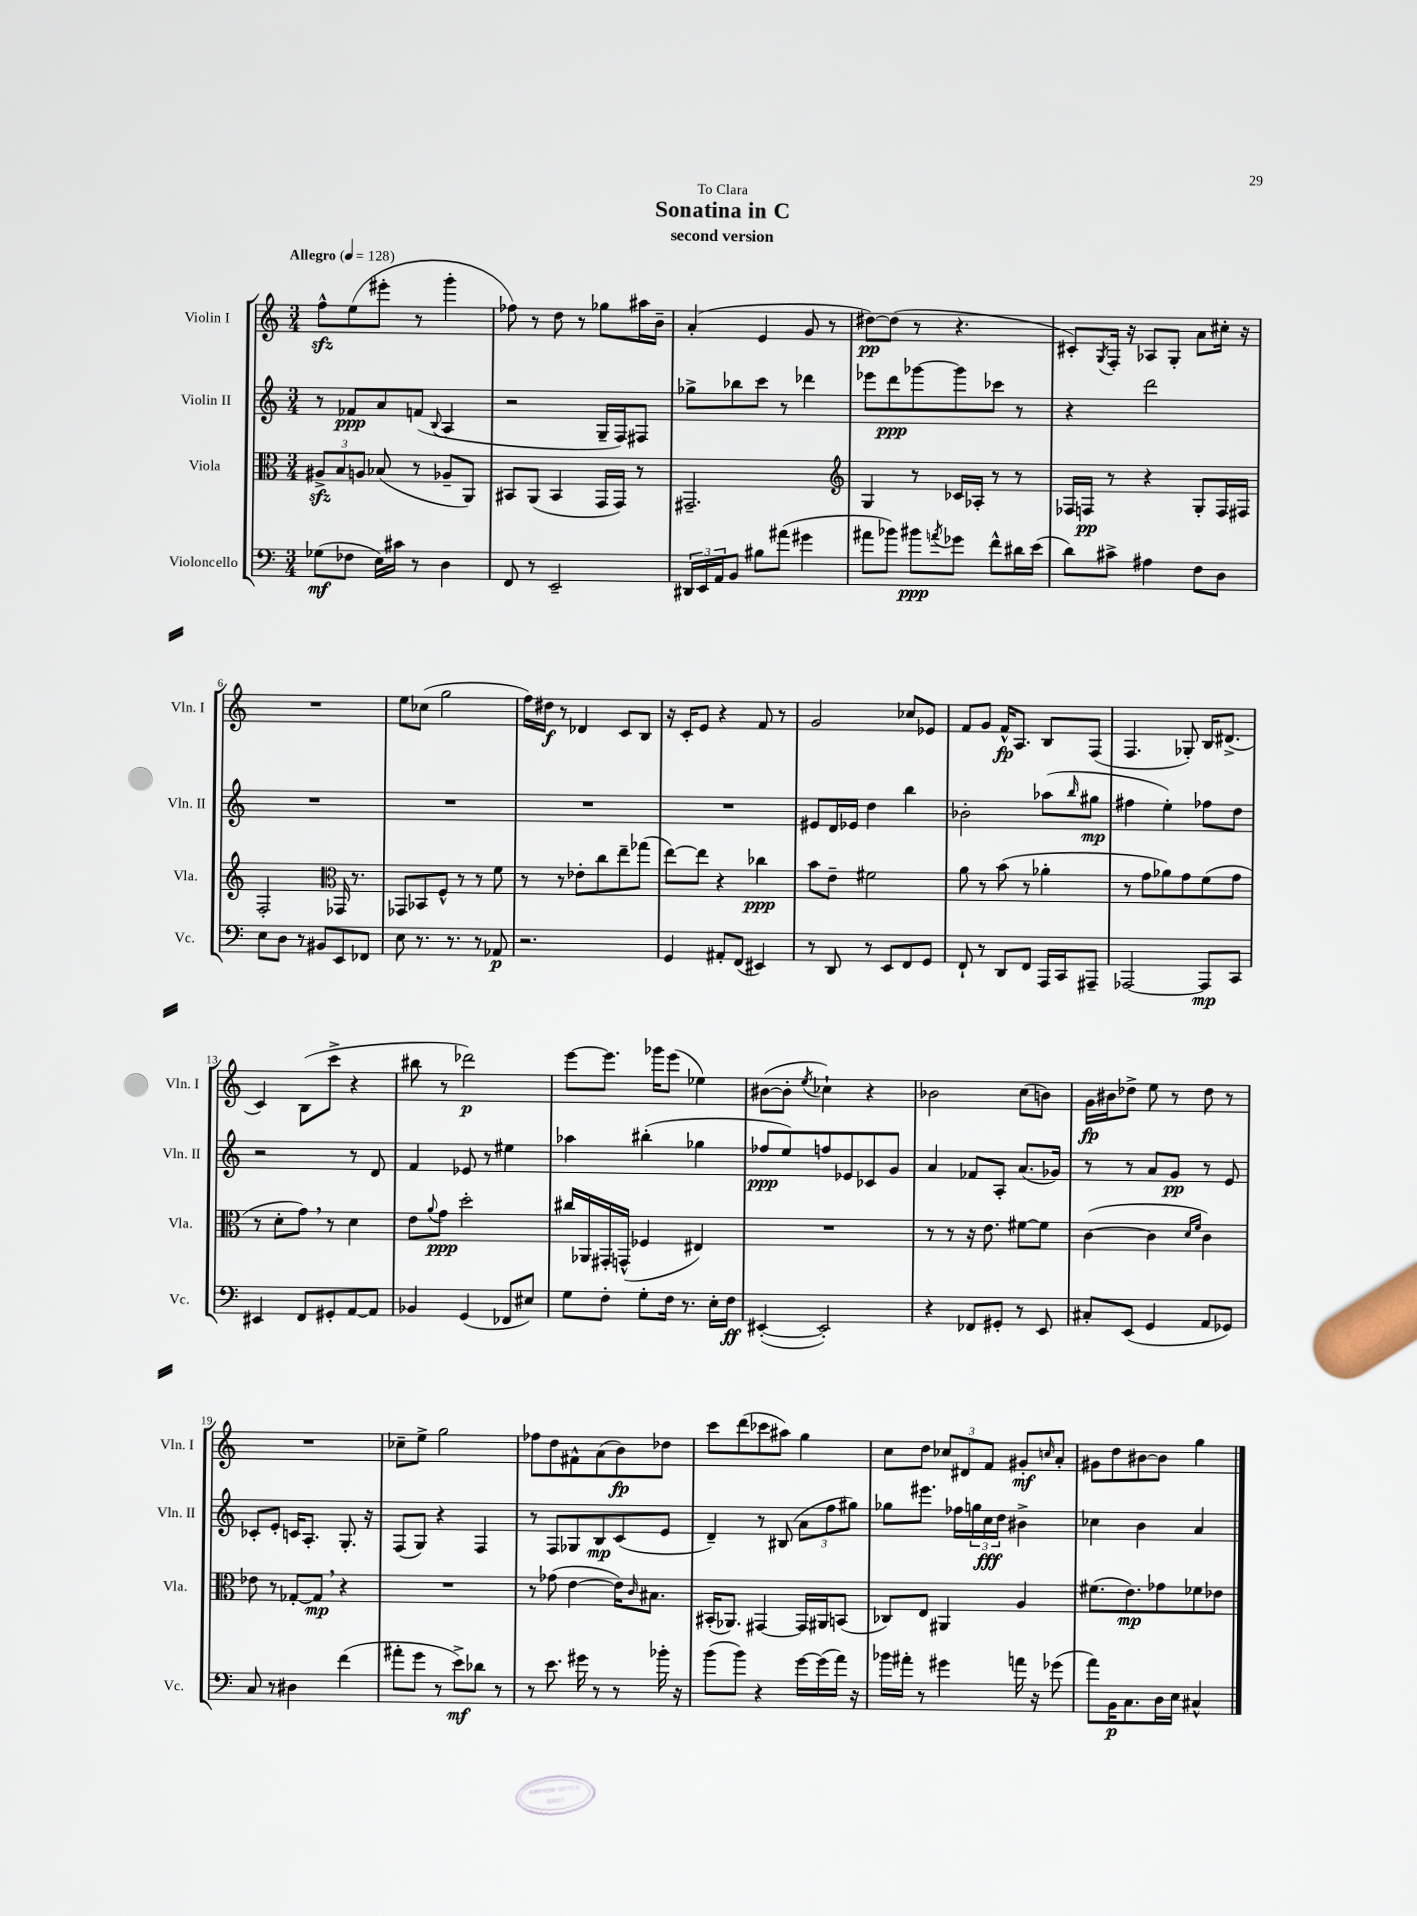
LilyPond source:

\header { title = "Sonatina in C" subtitle = "second version" dedication = "To Clara" }
<<
\new StaffGroup <<
\new Staff = "s0" \with { instrumentName = "Violin I" shortInstrumentName = "Vln. I" } {
    \clef treble \key c \major \numericTimeSignature \time 3/4 \tempo "Allegro" 4 = 128
    f''8-^\sfz e''8( eis'''8-. r8 g'''4-. |
    fes''8) r8 d''8 r8 ges''8 ais''16 b'16-- |
    a'4-.( e'4 g'8 r8 |
    dis''8~\pp) dis''8( r8 r4. |
    cis'8-.) \acciaccatura { g8 } f16-. r16 aes8 g8-. a'8 cis''16-. r16 |
    R2. |
    e''8 ces''8( g''2 |
    f''16) dis''16\f r8 des'4 c'8 b8 |
    r16 c'16-. e'8 r4 f'8 r8 |
    g'2 ces''8 ees'8 |
    f'8 g'8 f'16-^\fp a8. b8 f8( |
    f4. ges8-.) b16 dis'8.->( |
    c'4) b8( c'''8-> r4 |
    bis''8 r8 des'''2\p) |
    e'''8~ e'''8. ges'''16 e'''8( ees''4) |
    bis'8~( bis'8-. \acciaccatura { e''8 } ces''4-!) r4 |
    bes'2 c''8( b'8) |
    g'16\fp bis'16 des''8-> e''8 r8 des''8 r8 |
    R2. |
    ces''8-- e''8-> g''2 |
    fes''8 d''8 fis'8-^ a'8( b'8\fp) des''8 |
    c'''8 d'''8( ces'''8 ais''8) g''4 |
    c''8 d''8 \tuplet 3/2 { ces''8 dis'8 f'8 } gis'8-.\mf \grace { c''16 } a'8-. |
    gis'8 d''8 bis'8~ bis'8 g''4 \bar "|." |
}
\new Staff = "s1" \with { instrumentName = "Violin II" shortInstrumentName = "Vln. II" } {
    \clef treble \key c \major \numericTimeSignature \time 3/4
    r8 fes'8\ppp a'8 f'8( \appoggiatura { b8 } a4 |
    r2 g16-- f16) fis8 |
    ges''8-> bes''8 c'''8 r8 des'''4 |
    ees'''8 d'''8\ppp ges'''8~ ges'''8 ces'''8 r8 |
    r4 d'''2 |
    R2. |
    R2. |
    R2. |
    R2. |
    eis'8 d'16 ees'16 d''4 b''4 |
    bes'2-. aes''8( \grace { b''16 } gis''8\mp |
    fis''4 e''4-.) fes''8 d''8 |
    r2 r8 d'8 |
    f'4 ees'8 r8 eis''4 |
    aes''4 bis''4-.( ges''4 |
    fes''8\ppp e''8) f''8 ees'8 ces'8 g'8 |
    a'4 fes'8 a8-. a'8.( ges'16) |
    r8 r8 a'8 g'8\pp r8 e'8 |
    ces'8-. e'8-. c'16 a8.-. g8.-. r16 |
    f8( g8) r4 f4 |
    r8 f8 ges8 b8\mp c'8( e'8 |
    d'4--) r8 bis8( \tuplet 3/2 { a'8 f''8 gis''8) } |
    ges''8 eis'''8. fes''16 \tuplet 3/2 { g''16 c''16\fff d''16 } bis'4-> |
    ces''4 b'4 a'4 \bar "|." |
}
\new Staff = "s2" \with { instrumentName = "Viola" shortInstrumentName = "Vla." } {
    \clef alto \key c \major \numericTimeSignature \time 3/4
    \tuplet 3/2 { ais8->\sfz b8 a8 } bes8( r8 aes8-- a,8) |
    bis,8 a,8( bis,4 g,16 g,16) r8 |
    gis,2.-- |
    \clef treble g4 r8 ces'16 aes16-. r8 r8 |
    fes16 f16\pp r8 r4 g8-. f16 fis16 |
    f2-. \clef alto ges,16 r8. |
    ges,8 bes,8 f8-^ r8 r8 f'8 |
    r8 r8 ees'8-. c''8 e''8-- ges''8( |
    e''8~) e''8 r4 ces''4\ppp |
    b'8 e'8-- fis'2 |
    a'8 r8 b'8( r8 aes'4-. |
    r8 g'8 aes'8) g'8 f'8( g'8 |
    r8 d'8-. g'8) \breathe r8 d'4 |
    e'8 \appoggiatura { a'8 } g'8\ppp d''2-. |
    cis''16 aes,16 gis,16-. g,16-^( fes4 eis4) |
    R2. |
    r8 r8 r16 e'8. fis'8~ fis'8 |
    c'4~( c'4 \grace { d'16 f'16 } c'4) |
    ees'8 r8 ges8~-. ges8\mp \breathe r4 |
    R2. |
    r8 ges'8( e'4~ e'16) \grace { c'16 } bis8. |
    bis,16-.( aes,8.) gis,4~ gis,16 ais,16 b,8( |
    ces8) e8 ais,4 a4 |
    fis'8.( e'8.\mp) ges'8 fes'8 ees'8 \bar "|." |
}
\new Staff = "s3" \with { instrumentName = "Violoncello" shortInstrumentName = "Vc." } {
    \clef bass \key c \major \numericTimeSignature \time 3/4
    ges8\mf( fes8 e16) cis'16 r8 d4 |
    f,8 r8 e,2-- |
    \tuplet 3/2 { dis,16 e,16 a,16 } b,8 bis8 ais'8( gis'4 |
    ais'8 bes'8) bis'8\ppp \acciaccatura { a'8 } ges'8 f'8-^ dis'16 e'16( |
    d'8) cis'8-> ais4 f8 d8 |
    e8 d8 r8 bis,8 e,8 fes,8 |
    e8 r8. r8. r8 aes,8\p |
    r2. |
    g,4 ais,8-. f,8( eis,4) |
    r8 d,8 r8 e,8 f,8 g,8 |
    f,8-! r8 d,8 f,8 a,,16 c,16 ais,,8-- |
    aes,,2~ aes,,8\mp c,8 |
    eis,4 f,8 gis,8-. a,8~ a,8 |
    bes,4 g,4( fes,8 eis8) |
    g8 f8-. g8-. f16 r8. e16-. f16\ff |
    eis,4~-.( eis,2-.) |
    r4 fes,8 gis,8-. r8 e,8 |
    cis8-. e,8( g,4 a,8 ges,8) |
    c8 r8 dis4 f'4( |
    ais'8-. g'8 r8 e'8->\mf) des'8 r8 |
    r8 e'8. gis'16 r8 r8 bes'16-. r16 |
    b'8( b'8) r4 g'16~ g'16( a'16) r16 |
    bes'16 ais'16-. r8 gis'4 a'16 r16 ges'8( |
    a'8) b,16\p c8. d16 e16 cis4-^ \bar "|." |
}
>>
>>
